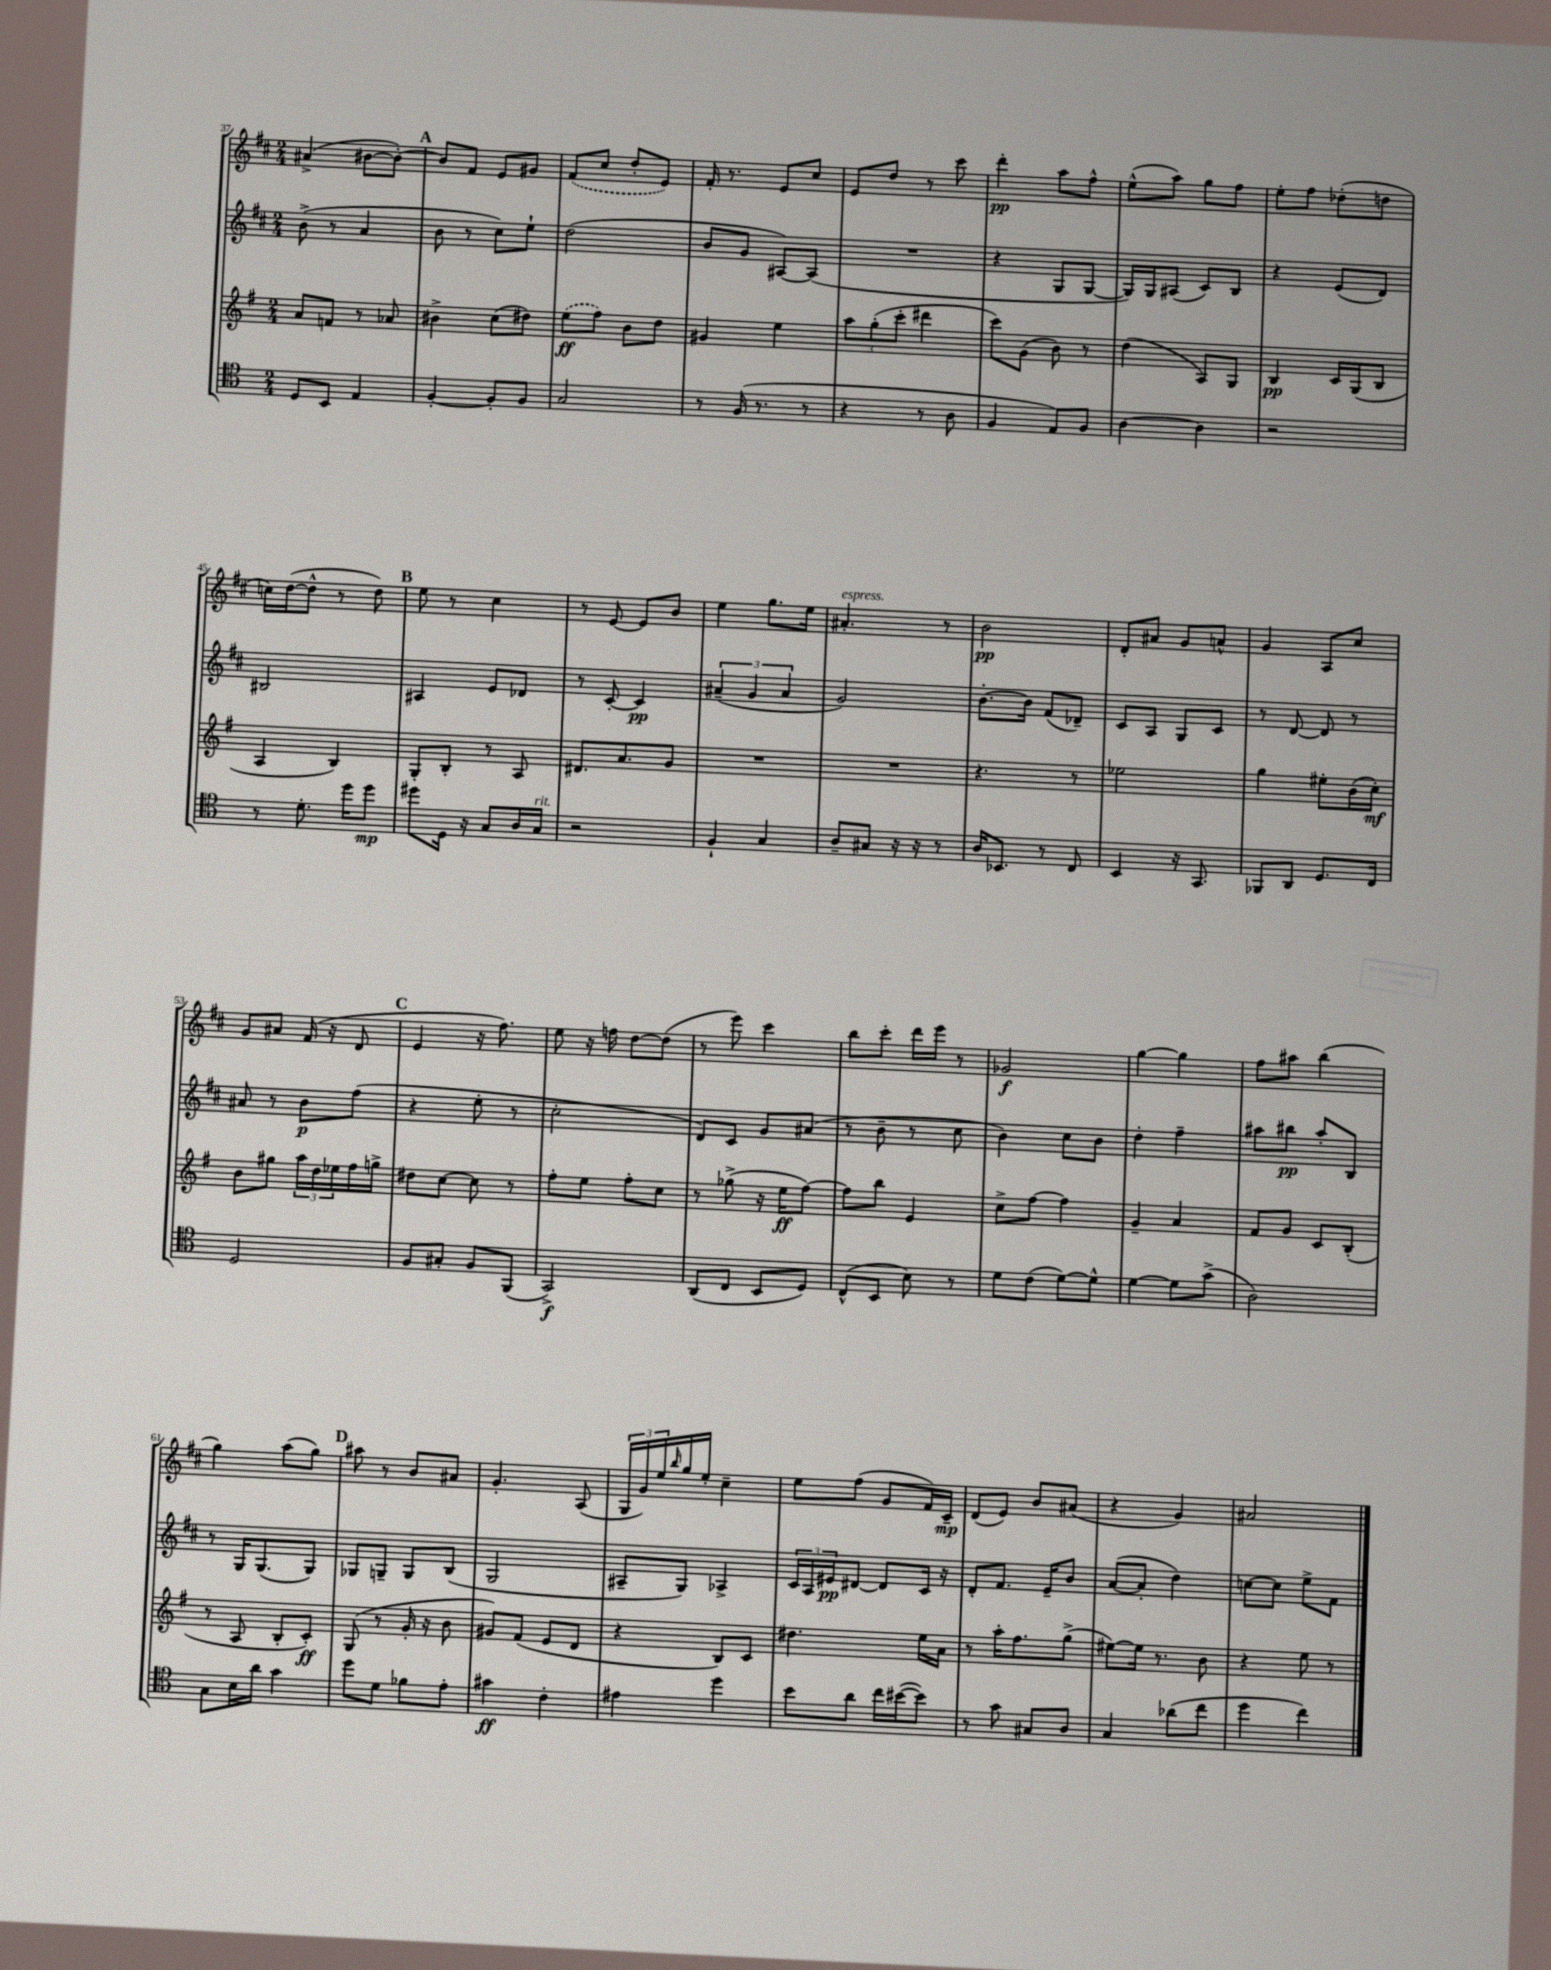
<<
\new StaffGroup <<
\new Staff = "s0" {
    \clef treble \key d \major \numericTimeSignature \time 2/4
    ais'4->( bis'8~ bis'8~-.) |
    \mark \markup { \bold "A" } bis'8 fis'8 e'8 gis'8 |
    \once \slurDashed fis'8( cis''8 d''8-. e'8) |
    fis'16-. r8. e'8 cis''8 |
    e'8 d''8 r8 cis'''8 |
    d'''4-.\pp a''8 fis''8-^ |
    e''8-^( a''8) g''8 fis''8 |
    e''8-. fis''8 des''8-.( d''8 |
    c''16) d''16~( d''8-^ r8 d''8) |
    \mark \markup { \bold "B" } e''8 r8 cis''4 |
    r8 e'8~ e'8 b'8 |
    e''4 g''8. e''16 |
    ais'4.-.^\markup { \italic "espress." } r8 |
    b'2\pp |
    d'8-. ais'8 g'8 a'8-^ |
    g'4 a8 cis''8 |
    g'8 ais'8 fis'16( r16 d'8 |
    \mark \markup { \bold "C" } e'4 r16 fis''8.) |
    e''8 r16 f''16 d''8~ d''8( |
    r8 e'''8) cis'''4 |
    b''8 cis'''8-. d'''16 e'''16 r8 |
    ges'2\f |
    g''4~ g''4 |
    fis''8 ais''8 b''4( |
    g''4) a''8( g''8) |
    \mark \markup { \bold "D" } ais''8 r8 b'8 ais'8 |
    g'4.-. a8( |
    \tuplet 3/2 { g16 g'16) e''16 } \grace { b''16 } g''16 e''16-. cis''4-- |
    e''8 fis''8( g'8 fis'16) cis'16--\mp |
    d'8( e'8) b'8 ais'8( |
    r4 g'4) |
    ais'2 \bar "|." |
}
\new Staff = "s1" {
    \clef treble \key d \major \numericTimeSignature \time 2/4
    b'8->( r8 a'4 |
    \mark \markup { \bold "A" } b'8 r8 cis''8) e''8-! |
    d''2( |
    b'8 g'8 ais8~) ais8( |
    R2 |
    r4 g8 g8~ |
    g16) g16 ais8( cis'8) b8 |
    r4 e'8( d'8) |
    bis2 |
    \mark \markup { \bold "B" } ais4 e'8 des'8 |
    r8 cis'8~-. cis'4\pp |
    \tuplet 3/2 { ais'4--( g'4 ais'4 } |
    g'2) |
    b'8.~-. b'16 fis'8( des'8--) |
    cis'8 a8 g8 cis'8 |
    r8 d'8~ d'8 r8 |
    ais'8 r8 b'8\p fis''8( |
    \mark \markup { \bold "C" } r4 e''8-. r8 |
    cis''2-. |
    d'8) cis'8 g'8 ais'8( |
    r8 b'8-- r8 cis''8 |
    b'4) cis''8 b'8 |
    d''4-. fis''4-- |
    ais''8 bis''8\pp ais''8-. b8 |
    r8 g16 g8.( g8) |
    \mark \markup { \bold "D" } ges8 g8-- g8 b8( |
    g2 |
    ais8-- g8) aes4-> |
    \tuplet 3/2 { cis'16 a16 eis'16\pp } dis'8~ dis'8 cis'16 r16 |
    d'8-. fis'8. e'16-- b'8 |
    a'8~( a'8-. d''4) |
    c''8~ c''8 e''8-> fis'8 \bar "|." |
}
\new Staff = "s2" {
    \clef treble \key g \major \numericTimeSignature \time 2/4
    a'8 f'8 r8 aes'8 |
    \mark \markup { \bold "A" } bis'4-> c''8( dis''8) |
    \once \slurDashed e''8\ff( fis''8) b'8 d''8 |
    gis'4 e''4 |
    \tuplet 3/2 { a''8 g''8-.( c'''8-. } dis'''4 |
    c'''8) g'8( b'8) r8 |
    d''4( a8) g8 |
    b4\pp c'16 g16( b8 |
    a4 b4) |
    \mark \markup { \bold "B" } g8-. b8-. r8 a8 |
    dis'8. a'8. g'8 |
    R2 |
    R2 |
    r4. r8 |
    ees''2 |
    g''4 eis''8-. b'16( c''16-.\mf) |
    b'8 gis''8 \tuplet 3/2 { a''16 d''16 ees''16 } fis''16 g''16-> |
    \mark \markup { \bold "C" } dis''8 c''8~ c''8 r8 |
    fis''8-. e''8 fis''8-. c''8 |
    r8 ges''8->( r16 e''16\ff fis''8~) |
    fis''8 b''8 e'4 |
    c''8-> fis''8~ fis''4 |
    g'4-- a'4 |
    fis'8 g'8 c'8 b8-.( |
    r8 a8 b8-. c'8-.\ff) |
    \mark \markup { \bold "D" } g8( r8 g'16-. r16 b'8 |
    gis'8) fis'8( e'8 d'8 |
    r4 b8) c'8 |
    dis''4. e''16 a'16 |
    r8 a''16-. fis''8. g''8->( |
    eis''8~) eis''16 r8. b'8 |
    r4 e''8 r8 \bar "|." |
}
\new Staff = "s3" {
    \clef tenor \key c \major \numericTimeSignature \time 2/4
    d8 b,8 e4 |
    \mark \markup { \bold "A" } f4~-. f8-. f8 |
    g2 |
    r8 f16( r8. r8 |
    r4 r8 a8 |
    f4 e8) f8 |
    a4~ a4 |
    r2 |
    r8 d'8.-. d''16 d''8\mp |
    \mark \markup { \bold "B" } dis''8 d16 r16 g8 a16 g16^\markup { \italic "rit." } |
    r2 |
    f4-! g4 |
    a8-- gis8 r16 r16 r8 |
    a16 bes,8. r8 c8 |
    b,4 r16 g,8. |
    fes,8 a,8 d8. c16 |
    d2 |
    \mark \markup { \bold "C" } f8 gis8-. f8 f,8( |
    g,2->\f) |
    a,8( c8 b,8 d8) |
    c8-^( b,8 b8) r8 |
    d'8 c'8( d'8~) d'8-^ |
    d'4~ d'8 g'8->( |
    a2) |
    g8 b16 a'16 g'4 |
    \mark \markup { \bold "D" } d''8 d'8 fes'8 e'8-. |
    gis'4\ff c'4-. |
    eis'4 d''4 |
    b'8 a'8 c''16 bis'16~( bis'8) |
    r8 g'8 gis8 a8 |
    g4 aes'8( c''8 |
    d''4 c''4) \bar "|." |
}
>>
>>
\layout { \context { \Score currentBarNumber = #37 } }
